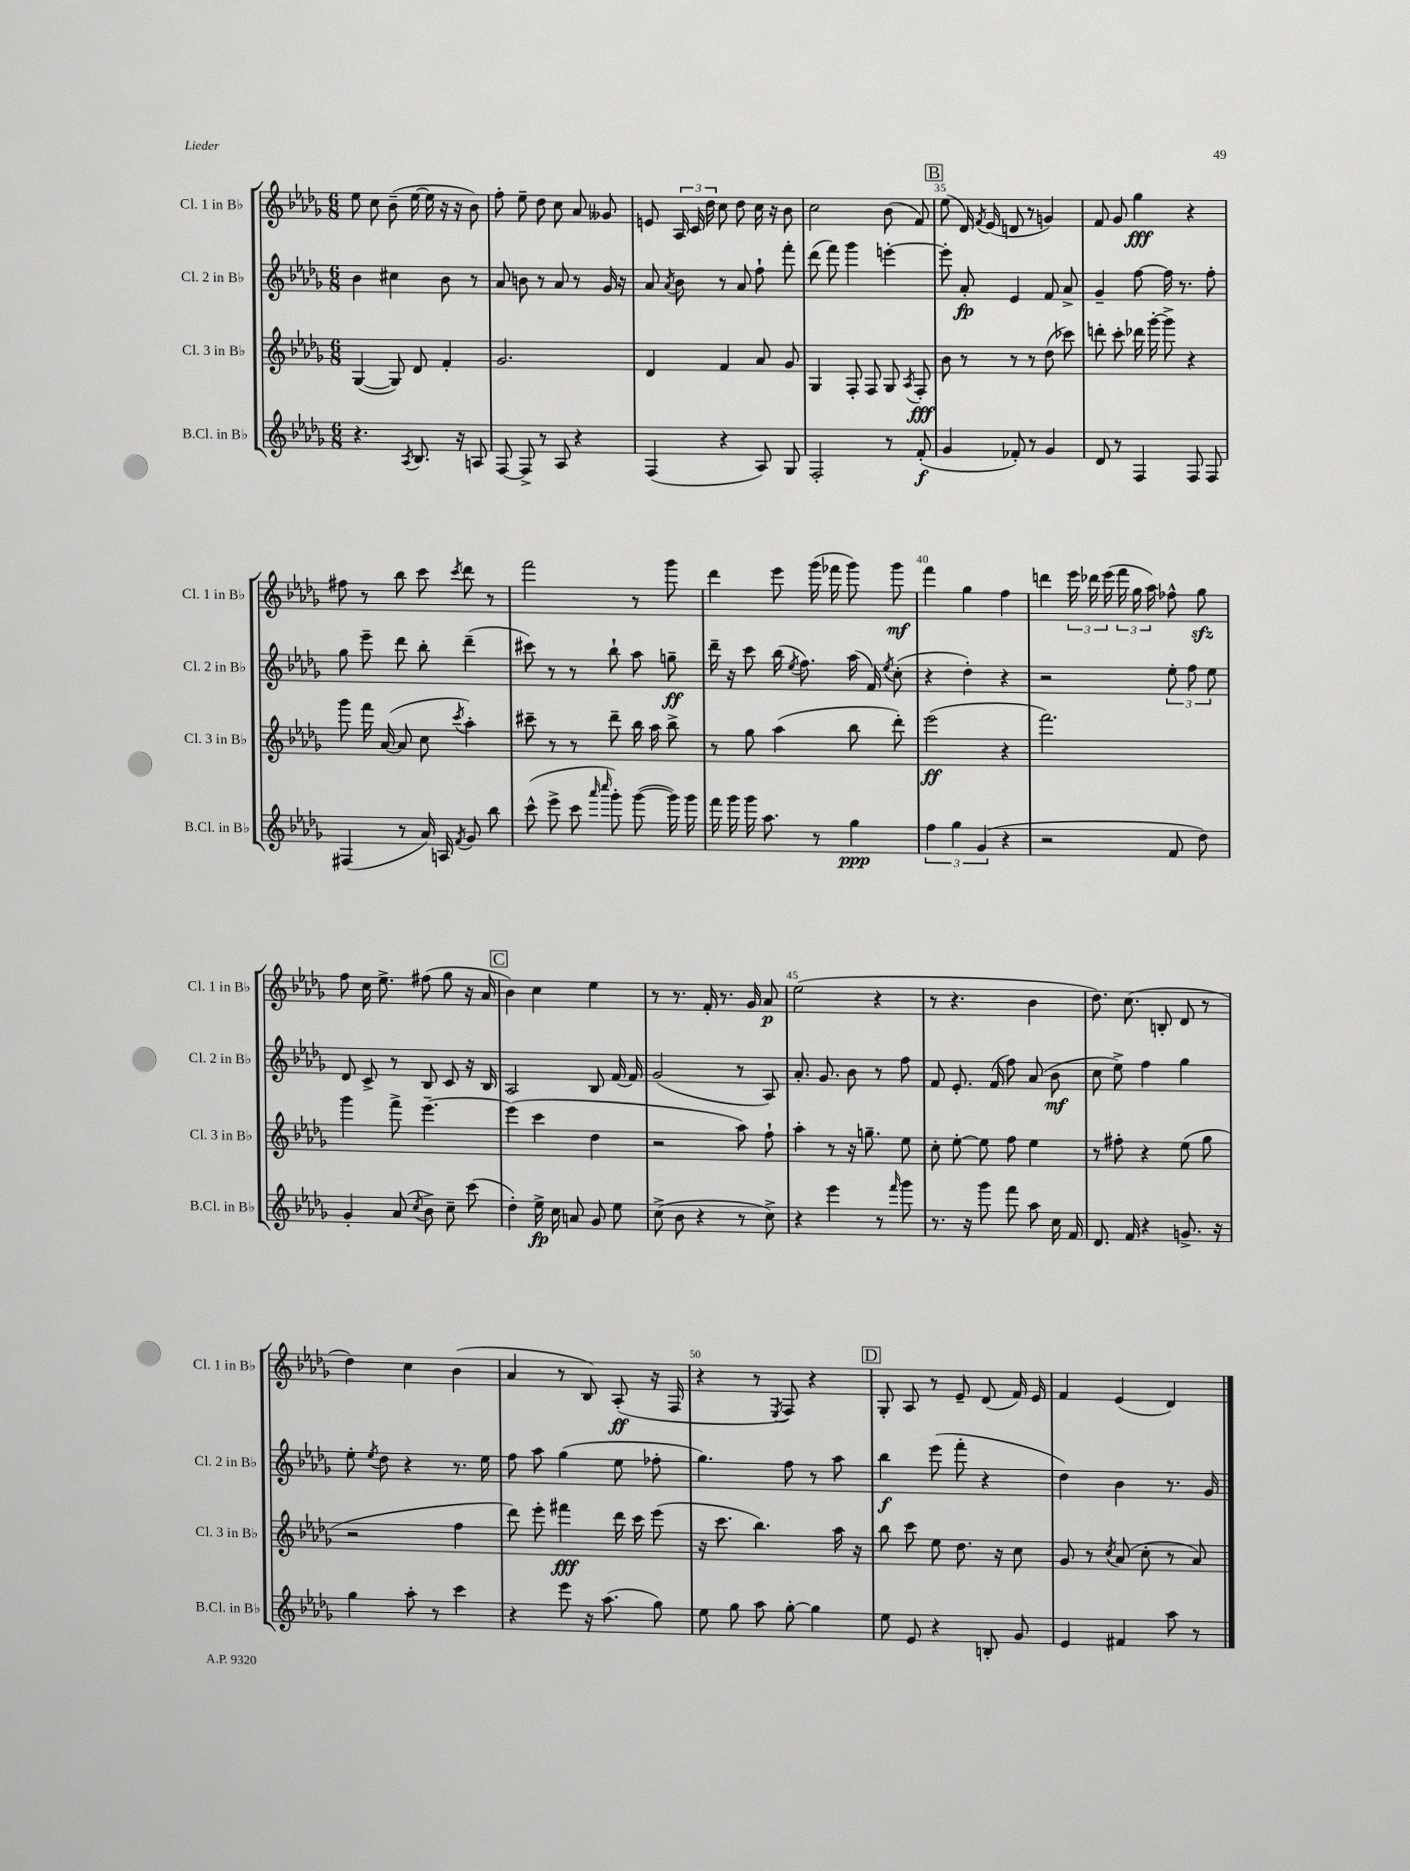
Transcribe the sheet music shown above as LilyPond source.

<<
\new StaffGroup <<
\new Staff = "s0" \with { instrumentName = "Cl. 1 in Bb" shortInstrumentName = "Cl. 1 in Bb" } {
    \clef treble \key des \major \numericTimeSignature \time 6/8
    \autoBeamOff ees''8 c''8 bes'8--( ees''16~ ees''16 r16 r16 bes'8) |
    f''8-. ees''8-- des''8 c''8 aes'8 geses'8 |
    e'8 \tuplet 3/2 { aes16 c'16 des''16 } c''8 des''8 c''16 r16 bes'8 |
    c''2 bes'8( f'8) |
    \mark \markup { \box "B" } ees''8( des'16) \acciaccatura { f'8 } ees'16( d'8 r8 g'4) |
    f'8 ges'8 ges''4\fff r4 |
    fis''8 r8 bes''8 c'''8 \acciaccatura { c'''8 } des'''8 r8 |
    f'''2 r8 ges'''8 |
    des'''4 ees'''8 ges'''16( fes'''16 ges'''8) ges'''8\mf |
    f'''4 ges''4 f''4 |
    d'''4 \tuplet 3/2 { ees'''16 des'''16 ees'''16( } \tuplet 3/2 { f'''16 ges''16 aes''16) } fes''8-^ ges''8\sfz |
    f''8 c''16 ees''8.-> fis''8( ges''8 r16 aes'16 |
    \mark \markup { \box "C" } bes'4) c''4 ees''4 |
    r8 r8. f'16-. r8. ges'16 aes'8\p |
    ees''2( r4 |
    r8 r4. bes'4 |
    des''8.) c''8.( b8-. des'8 r8 |
    des''4) c''4 bes'4( |
    aes'4 r8 bes8) aes8-.\ff( r16 f16 |
    r4 r8 \acciaccatura { ees8 } f8) r4 |
    \mark \markup { \box "D" } ges8-. aes8 r8 ees'8-- des'8( f'16) ees'16 |
    f'4 ees'4( des'4) \bar "|." |
}
\new Staff = "s1" \with { instrumentName = "Cl. 2 in Bb" shortInstrumentName = "Cl. 2 in Bb" } {
    \clef treble \key des \major \numericTimeSignature \time 6/8
    \autoBeamOff bes'4 cis''4 bes'8 r8 |
    aes'8 b'8 r8 aes'8 r8 ges'16 r16 |
    aes'8 \acciaccatura { aes'8 } bes'8 r8 aes'8 f''8-! f'''8-. |
    des'''8( f'''8) ges'''4 e'''4~-. |
    \mark \markup { \box "B" } e'''8-. aes'8-.\fp ees'4 f'8 aes'8-> |
    ges'4-- f''8~ f''16 r8. f''8-. |
    ges''8 ees'''8-- des'''8 bes''8-. des'''4--( |
    cis'''8) r8 r8 bes''8-! aes''8 g''8--\ff |
    des'''16-- r16 c'''8 bes''16( \acciaccatura { ees''8 } f''8.) aes''16( f'16) \acciaccatura { ees''8 } c''8-.( |
    r4 des''4-.) r4 |
    r2 \tuplet 3/2 { ees''8-. f''8 ees''8 } |
    des'8 c'8-> r8 bes8 c'8 r16 bes16 |
    \mark \markup { \box "C" } aes2 bes8 f'16~ f'16 |
    ges'2( r8 aes8) |
    aes'8.-. ges'8. bes'8 r8 f''8 |
    f'8 ees'8.-. f'16( f''8) aes'8( bes'8\mf |
    c''8 ees''8->) f''4 ges''4 |
    ees''8-. \acciaccatura { ees''8 } des''8 r4 r8. ees''16 |
    f''8 aes''8 ges''4( ees''8 fes''8-. |
    ges''4.) f''8 r8 aes''8 |
    \mark \markup { \box "D" } bes''4\f ees'''8( f'''8-. r4 |
    des''4) bes'4 r8. ges'16 \bar "|." |
}
\new Staff = "s2" \with { instrumentName = "Cl. 3 in Bb" shortInstrumentName = "Cl. 3 in Bb" } {
    \clef treble \key des \major \numericTimeSignature \time 6/8
    \autoBeamOff ges4~( ges8) des'8 f'4-. |
    ges'2. |
    des'4 f'4 aes'8 ges'8 |
    ges4 f8-. f8 ges8 \acciaccatura { aes8 } f8-.\fff |
    \mark \markup { \box "B" } bes'8 r8 r8 r8 des''8( ces'''8) |
    d'''8-. c'''8-. des'''16 ges'''16~-. ges'''8-> r4 |
    ges'''8 f'''16 aes'16~( aes'8 c''8 \acciaccatura { c'''8 } aes''4-.) |
    cis'''8-- r8 r8 des'''8-- bes''16 aes''16 bes''8-> |
    r8 ges''8 aes''4( bes''8 des'''8-.) |
    ees'''2\ff( r4 |
    f'''2.) |
    ges'''4 f'''8-> ees'''4.~-- |
    \mark \markup { \box "C" } ees'''4( c'''4 des''4 |
    r2 aes''8) f''8-! |
    aes''4-. r8 r16 g''8.-- ees''8 |
    c''8-. ees''8~-. ees''8 f''8 ees''4 |
    r8 fis''8-. r4 ees''8( ges''8 |
    r2 f''4 |
    des'''8) ees'''8-. fis'''4\fff des'''16 c'''16 ees'''8( |
    r16 c'''8. bes''4.) aes''16 r16 |
    \mark \markup { \box "D" } bes''8 c'''8 ees''8 des''8. r16 c''8 |
    ges'8 r8 \acciaccatura { c''8 } aes'8( c''8-. r8 aes'8) \bar "|." |
}
\new Staff = "s3" \with { instrumentName = "B.Cl. in Bb" shortInstrumentName = "B.Cl. in Bb" } {
    \clef treble \key des \major \numericTimeSignature \time 6/8
    \autoBeamOff r4. \acciaccatura { aes8 } bes8. r16 a8 |
    f8~ f8-> r8 aes8 r4 |
    f4( r4 aes8) ges8 |
    f2-. r8 f'8-.\f( |
    \mark \markup { \box "B" } ges'4 fes'8-.) r8 ges'4 |
    des'8 r8 f4 f8 f8 |
    fis4( r8 aes'16) a16 \acciaccatura { f'8 } ges'8 bes''8 |
    c'''8-^( ees'''8-> c'''8 \grace { aes'''16 c''''16 } ges'''8-.) ges'''8~( ges'''16) ges'''16 |
    f'''16 ges'''16 ges'''16 aes''8. r8 ges''4\ppp |
    \tuplet 3/2 { f''4 ges''4 ges'4( } r4 |
    r2 f'8 des''8) |
    ges'4-. aes'8( \acciaccatura { c''8 } bes'8->) c''8-- c'''8( |
    \mark \markup { \box "C" } des''4-.) ees''16->\fp c''16 a'8 ges'8 ees''8 |
    c''8->( bes'8 r4 r8 c''8->) |
    r4 ees'''4 r8 \grace { f'''16 } ges'''8 |
    r8. r16 ges'''8 f'''8 aes''8 c''16 f'16 |
    des'8. f'16 r4 g'8.-> r16 |
    ges''4 aes''8-. r8 c'''4 |
    r4 ees'''8 r16 aes''8.( ges''8) |
    ees''8 ges''8 aes''8 ges''8~-. ges''4 |
    \mark \markup { \box "D" } ees''8 ees'8 r4 b8-. ges'8 |
    ees'4 fis'4 aes''8 r8 \bar "|." |
}
>>
>>
\layout { \context { \Score currentBarNumber = #31 \override BarNumber.break-visibility = ##(#f #t #t) barNumberVisibility = #(every-nth-bar-number-visible 5) } }
